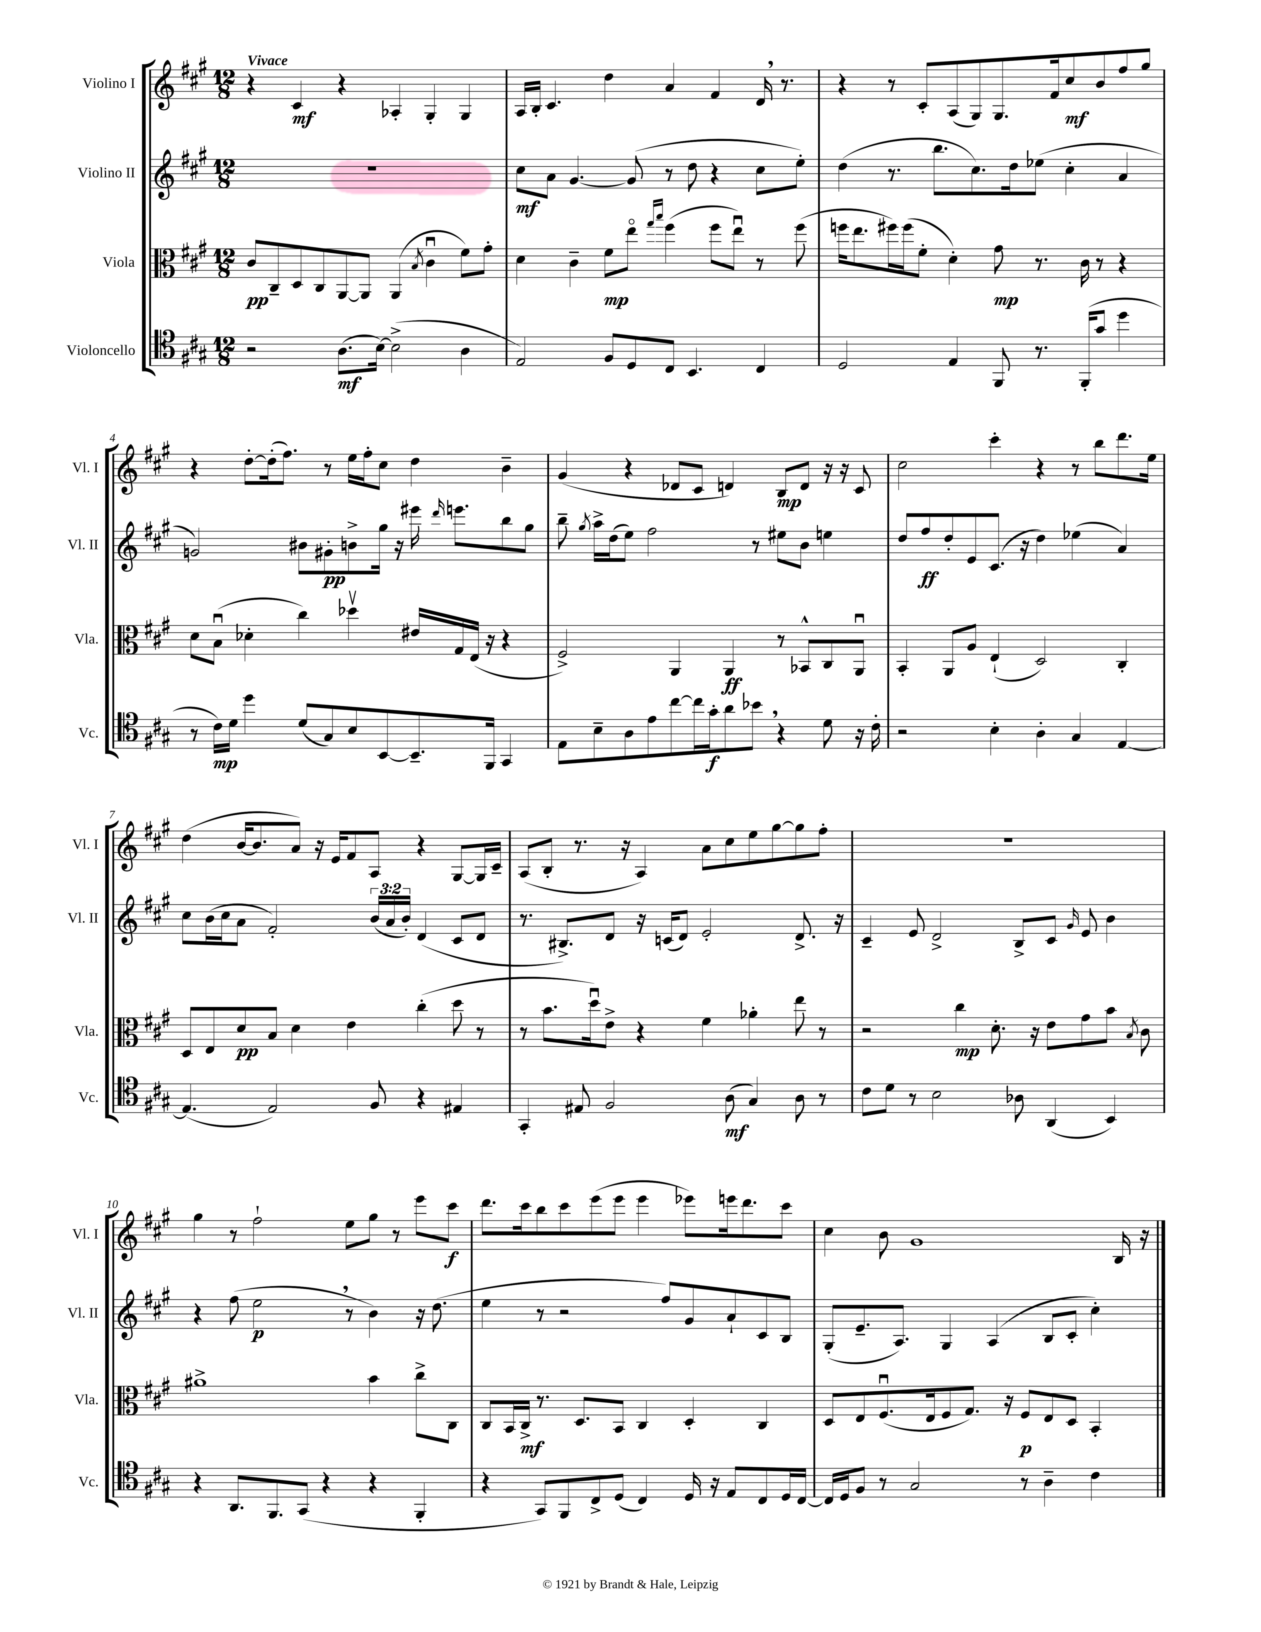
<<
\new StaffGroup <<
\new Staff = "s0" \with { instrumentName = "Violino I" shortInstrumentName = "Vl. I" } {
    \clef treble \key a \major \numericTimeSignature \time 12/8 \tempo "Vivace"
    \autoBeamOff r4 cis'4\mf r4 aes4-. gis4-. gis4 |
    a16[ b16]-. cis'4. d''4 a'4 fis'4 d'16 \breathe r8. |
    r4 r8 cis'8[-. a8( gis8) gis8. fis'16 cis''8\mf b'8 fis''8 gis''8] |
    r4 d''8[~-. d''16-.( fis''8.]) r8 e''16[ fis''16-. cis''8] d''4 b'4-- |
    gis'4( r4 des'8[ cis'8] d'4) b8[\mp d'8] r16 r16 cis'8 |
    cis''2 cis'''4-. r4 r8 b''8[ d'''8. e''16] |
    d''4( b'16[~ b'8. a'8]) r16 e'16[ fis'8 a8] r4 gis8[~ gis16 cis'16]-- |
    a8[( b8]-. r8. r16 a4) a'8[ cis''8 e''8 gis''8~ gis''8 fis''8]-. |
    R1. |
    gis''4 r8 fis''2-! e''8[ gis''8] r8 e'''8[ cis'''8]\f |
    d'''8.[ cis'''16 b''8 cis'''8 e'''8( e'''8] e'''4 ees'''8[) e'''16 d'''8. cis'''8] |
    cis''4 b'8 gis'1 b16 r16 \bar "|." |
}
\new Staff = "s1" \with { instrumentName = "Violino II" shortInstrumentName = "Vl. II" } {
    \clef treble \key a \major \numericTimeSignature \time 12/8 \override Staff.TupletNumber.text = #tuplet-number::calc-fraction-text
    \autoBeamOff R1. |
    cis''8[\mf a'8] gis'4.~ gis'8( r8 d''8 r4 cis''8[ e''8]-.) |
    d''4( r8. b''8.[ cis''8.) d''16 ees''8]( cis''4-. a'4 |
    g'2) bis'8[ gis'8-.\pp b'8-> gis''16] r16 eis'''16 \grace { d'''16 } e'''8.[ b''8 gis''8] |
    b''8-- \acciaccatura { gis''8 } a''16[-> d''16( e''8]) fis''2 r8 eis''8[ b'8] e''4 |
    d''8[ fis''8\ff d''8-. e'8 cis'8.]( r16 d''4) ees''4( a'4) |
    cis''8[ b'16( cis''16 a'8] fis'2-.) \tuplet 3/2 { b'16[( a'16 b'16]-.) } d'4( cis'8[ d'8] |
    r8. bis8.[->) d'8] r16 c'16[( d'8]) e'2-. d'8.-> r16 |
    cis'4-- e'8 d'2-> b8[-> cis'8] \grace { gis'16 } e'8 b'4 |
    r4 fis''8( e''2\p \breathe r8 b'4) r16 d''8.( |
    e''4 r8 r2 fis''8[) gis'8 a'8-! cis'8 b8] |
    gis8[-.( e'8.-- a8.]) gis4 a4( b8[ cis'8]-. cis''4-.) \bar "|." |
}
\new Staff = "s2" \with { instrumentName = "Viola" shortInstrumentName = "Vla." } {
    \clef alto \key a \major \numericTimeSignature \time 12/8
    \autoBeamOff cis'8[\pp cis8-- d8 cis8 a,8~ a,8] a,4( \acciaccatura { b8 } cis'4\downbow fis'8[) gis'8]-. |
    d'4 cis'4-- fis'8[\mp e''8]\flageolet \grace { gis''16[ b''16] } fis''4( fis''8[ e''8]\downbow) r8 fis''8( |
    f''16[ e''8. fis''16) fis''16( fis'8]-. d'4-.) gis'8\mp r8. cis'16 r8 r4 |
    d'8[ b8]\downbow( des'4-. cis''4) des''4\upbow eis'16[ gis16 e16]( r16 r4 |
    fis2->) a,4 a,4\ff r8 bes,8[-^ cis8 a,8]\downbow |
    b,4-. a,8[ a8] e4-!( d2) cis4-. |
    d8[ e8 d'8\pp b8] d'4 e'4 cis''4-.( d''8 r8 |
    r8 b'8.[ d''16\downbow) e'8]-> r4 fis'4 aes'4-. e''8 r8 |
    r2 cis''4\mp d'8.-. r16 e'8[ gis'8 b'8] \acciaccatura { b8 } cis'8 |
    ais'1-> b'4 cis''8[-> cis8] |
    cis8[ b,16 cis16]->\mf r8. d8.[ b,8] cis4 d4-. cis4 |
    d8[ e8 fis8.\downbow( e16 fis8 gis8.]) r16 fis8[\p e8 d8] b,4-. \bar "|." |
}
\new Staff = "s3" \with { instrumentName = "Violoncello" shortInstrumentName = "Vc." } {
    \clef tenor \key a \major \numericTimeSignature \time 12/8
    \autoBeamOff r2 a8.[\mf( b16]~) b2->( a4 |
    e2) fis8[ d8 cis8] b,4. cis4 |
    d2 e4 fis,8 r8. fis,16[-.( gis'8] d''4 |
    r8 cis'16[\mp) d'16] d''4 d'8[( gis8) b8 b,8~ b,8.-- fis,16] gis,4 |
    e8[ b8-- a8 e'8 cis''8~ cis''16 gis'16-.\f a'8 bes'8] \breathe r4 d'8 r16 cis'16-. |
    r2 b4-. a4-. gis4 e4~ |
    e4.( e2) fis8 r4 eis4 |
    gis,4-. eis8 fis2 a8\mf( gis4) a8 r8 |
    cis'8[ d'8] r8 b2 aes8 a,4( b,4) |
    r4 a,8.[ fis,8. gis,8]( r4 r4 fis,4-. |
    r4 gis,8[) fis,8 cis8-> d8]( cis4) d16 r16 e8[ cis8 d16 cis16]~ |
    cis16[ d16 fis8] r8 gis2 r8 a4-- cis'4 \bar "|." |
}
>>
>>
